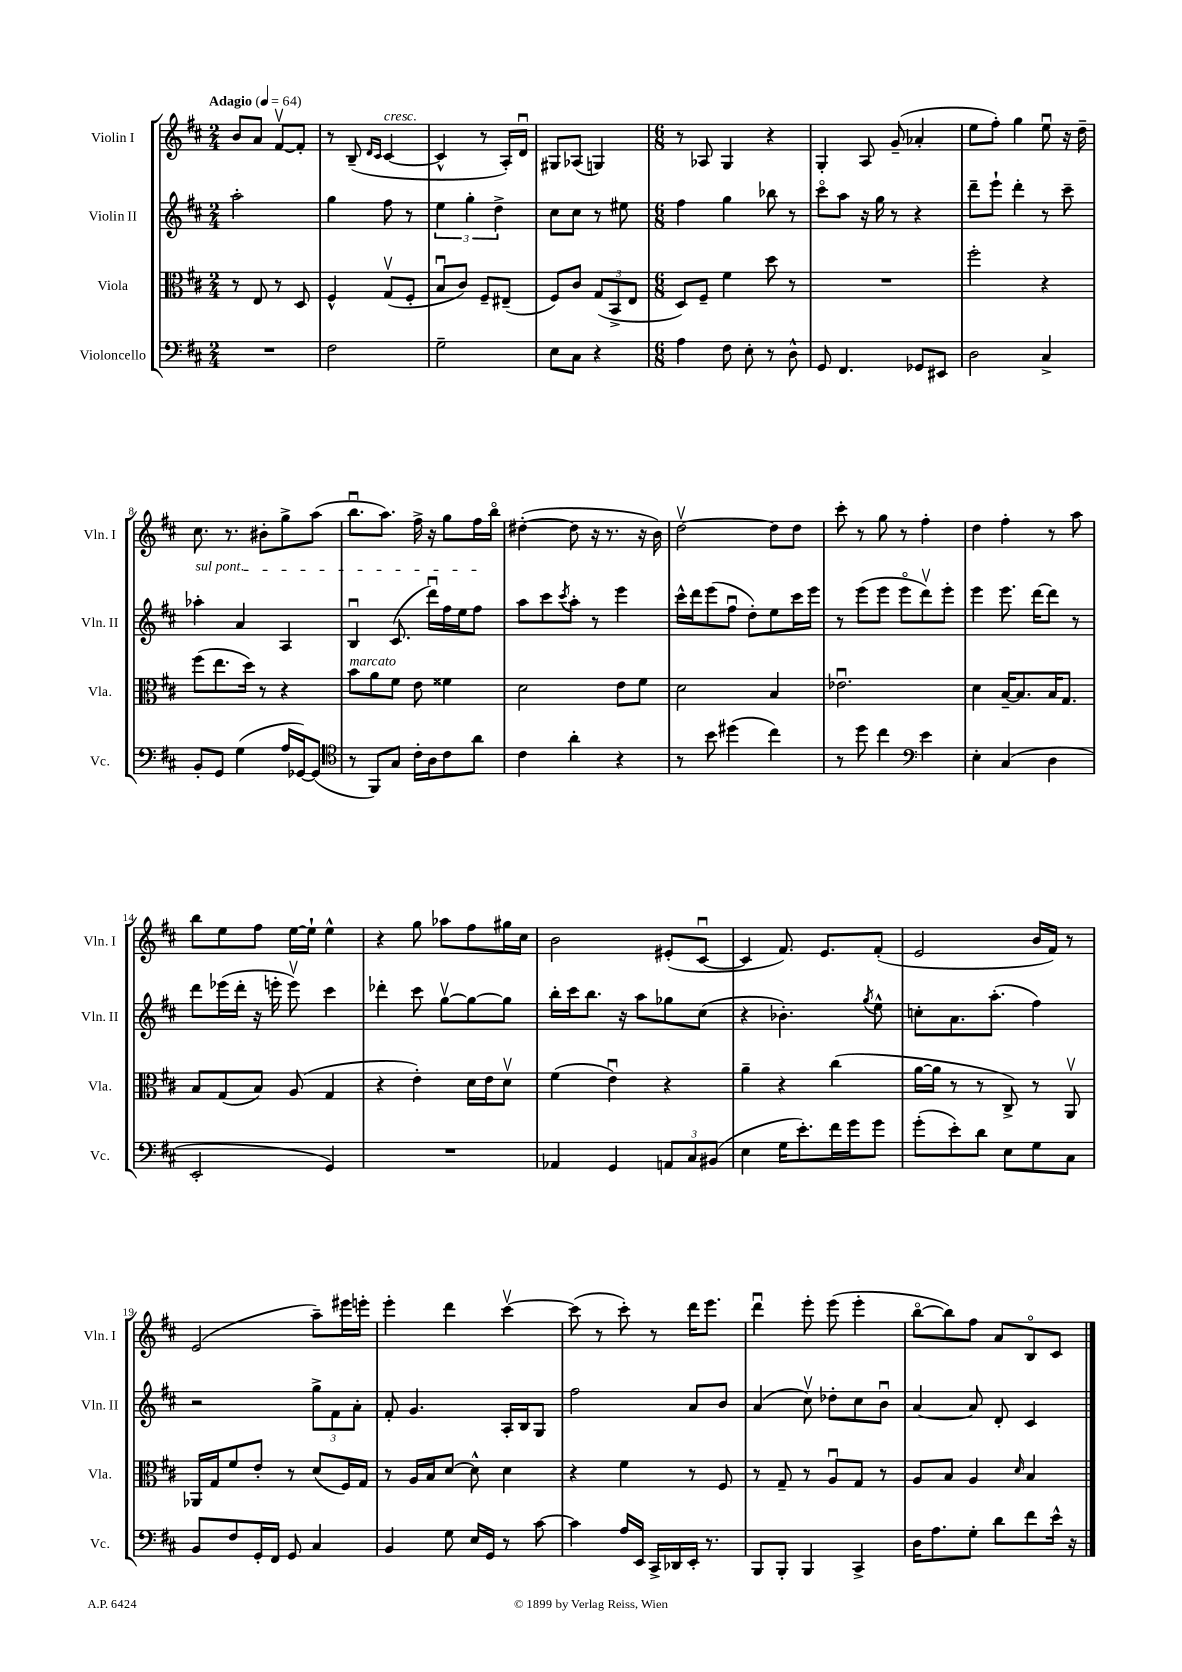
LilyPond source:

<<
\new StaffGroup <<
\new Staff = "s0" \with { instrumentName = "Violin I" shortInstrumentName = "Vln. I" } {
    \clef treble \key d \major \numericTimeSignature \time 2/4 \tempo "Adagio" 4 = 64
    b'8 a'8 fis'8~\upbow fis'8-. |
    r8 b8--( \grace { d'16 cis'16 } cis'4~^\markup { \italic "cresc." } |
    cis'4-^ r8 a16-.) d'16\downbow |
    gis8 aes8( g4) |
    \numericTimeSignature \time 6/8 r8 aes8 g4 r4 |
    g4-. a8 g'8--( aes'4-. |
    e''8 fis''8-.) g''4 e''8\downbow r16 d''16-- |
    cis''8. r8. bis'8-. g''8-> a''8( |
    b''8.\downbow a''8.) fis''16-> r16 g''8 fis''16 b''16\flageolet |
    dis''4~-.( dis''8 r16 r8. r16 b'16) |
    d''2~\upbow d''8 d''8 |
    cis'''8-. r8 g''8 r8 fis''4-. |
    d''4 fis''4-. r8 a''8 |
    b''8 e''8 fis''8 e''16~ e''16-! e''4-^ |
    r4 g''8 aes''8 fis''8 gis''16 cis''16 |
    b'2 eis'8-.( cis'8~\downbow |
    cis'4 fis'8.) e'8. fis'8-.( |
    e'2 b'16 fis'16) r8 |
    e'2( a''8--) eis'''16 e'''16-. |
    e'''4-. d'''4 cis'''4~\upbow |
    cis'''8( r8 cis'''8-.) r8 d'''16 e'''8. |
    d'''4\downbow e'''8-. e'''8( e'''4-. |
    b''8~\flageolet b''8) fis''8 a'8 b8\flageolet cis'8 \bar "|." |
}
\new Staff = "s1" \with { instrumentName = "Violin II" shortInstrumentName = "Vln. II" } {
    \clef treble \key d \major \numericTimeSignature \time 2/4
    a''2-. |
    g''4 fis''8 r8 |
    \tuplet 3/2 { e''4 g''4-. d''4-> } |
    cis''8 cis''8 r8 eis''8 |
    \numericTimeSignature \time 6/8 fis''4 g''4 bes''8 r8 |
    cis'''8\flageolet a''8 r16 g''16 r8 r4 |
    d'''8-- e'''8-! d'''4-. r8 cis'''8-- |
    \once \override TextSpanner.bound-details.left.text = \markup { \italic "sul pont." } aes''4-.\startTextSpan a'4 a4 |
    b4\downbow cis'8.( d'''16\downbow) fis''16 e''16 fis''8\stopTextSpan |
    a''8 cis'''8 \acciaccatura { cis'''8 } a''8-. r8 e'''4 |
    cis'''16-^ d'''16 e'''8( fis''8\downbow d''8-.) e''8 cis'''16 e'''16 |
    r8 e'''8( e'''8 e'''8\flageolet d'''8\upbow) e'''8-. |
    e'''4 e'''8. d'''16~ d'''8 r8 |
    d'''8 ees'''16( d'''16-. r16 e'''16-. e'''8\upbow) cis'''4 |
    des'''4-. cis'''8 g''8~\upbow g''8~ g''8 |
    b''16-. cis'''16 b''8. r16 a''8 ges''8 cis''8( |
    r4 bes'4.-.) \acciaccatura { g''8 } e''8-^ |
    c''8-. a'8. a''8.-.( fis''4) |
    r2 \tuplet 3/2 { g''8-> fis'8 a'8-. } |
    fis'8-. g'4. a16-. b16 g8 |
    fis''2 a'8 b'8 |
    a'4( cis''8\upbow) des''8-. cis''8 b'8\downbow |
    a'4~ a'8 d'8-. cis'4 \bar "|." |
}
\new Staff = "s2" \with { instrumentName = "Viola" shortInstrumentName = "Vla." } {
    \clef alto \key d \major \numericTimeSignature \time 2/4
    r8 e8 r8 d8 |
    fis4-^ g8\upbow( fis8-. |
    b8\downbow cis'8) fis8-- eis8--( |
    fis8) cis'8 \tuplet 3/2 { g8( b,8-> e8 } |
    \numericTimeSignature \time 6/8 d8) fis8-- fis'4 d''8 r8 |
    R2. |
    fis''2-. r4 |
    fis''8( e''8. d''16) r8 r4 |
    b'8^\markup { \italic "marcato" } a'8 fis'8 e'8 fisis'4 |
    d'2 e'8 fis'8 |
    d'2 b4 |
    ees'2.\downbow |
    d'4 b16~-- b8. b16 g8. |
    b8 g8( b8) a8( g4 |
    r4 e'4-.) d'16 e'16 d'8\upbow |
    fis'4( e'4\downbow) r4 |
    a'4-- r4 cis''4( |
    a'16~ a'16 r8 r8 cis8->) r8 a,8\upbow |
    aes,16 g16 fis'8 e'8-. r8 d'8( fis16) g16 |
    r8 a16 b16 d'8~ d'8-^ d'4 |
    r4 fis'4 r8 fis8 |
    r8 g8-- r8 a8\downbow g8 r8 |
    a8 b8 a4 \grace { d'16 } b4 \bar "|." |
}
\new Staff = "s3" \with { instrumentName = "Violoncello" shortInstrumentName = "Vc." } {
    \clef bass \key d \major \numericTimeSignature \time 2/4
    R2 |
    fis2 |
    g2-- |
    e8 cis8 r4 |
    \numericTimeSignature \time 6/8 a4 fis8 e8-. r8 d8-^ |
    g,8 fis,4. ges,8 eis,8 |
    d2 cis4-> |
    b,8-. g,8 g4( a16 ges,16~) ges,8( |
    \clef tenor r8 fis,8) g8 cis'16-. a16 cis'8 a'8 |
    cis'4 a'4-. r4 |
    r8 b'8 dis''4( cis''4) |
    r8 d''8 cis''4 \clef bass e'4 |
    e4-. cis4( d4 |
    e,2-. g,4) |
    R2. |
    aes,4 g,4 \tuplet 3/2 { a,8 cis8 bis,8( } |
    e4 g16 e'8.-.) fis'16 g'16 g'8 |
    g'8-.( e'8-.) d'8 e8 g8 cis8 |
    b,8 fis8 g,16-. fis,16 g,8 cis4 |
    b,4 g8 e16 g,16 r8 cis'8~ |
    cis'4 a16 e,16 cis,16-> des,16 e,16-. r8. |
    b,,8 b,,8-. b,,4 cis,4-> |
    d16 a8. g8-. d'8 fis'8 e'16-^ r16 \bar "|." |
}
>>
>>
